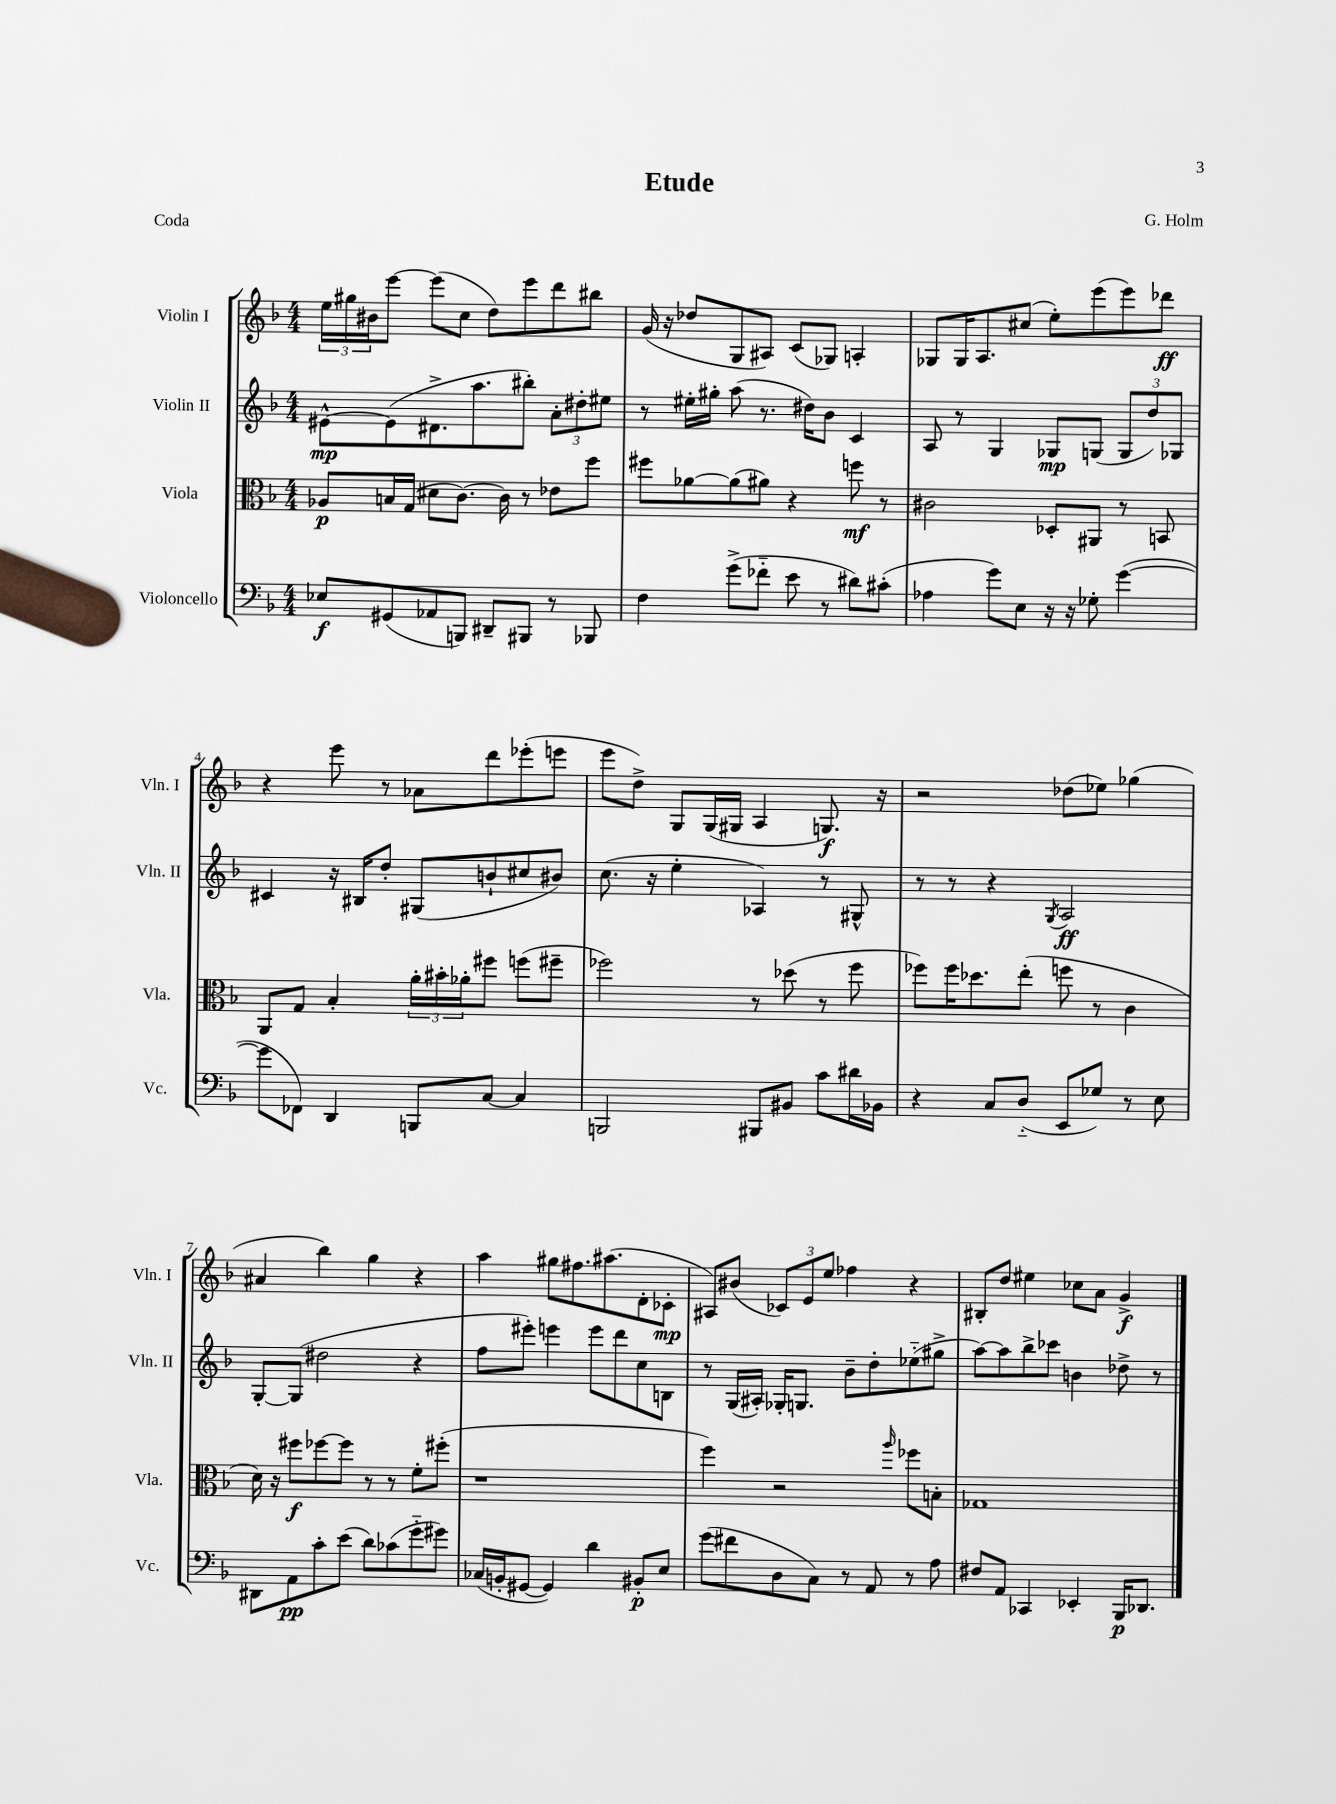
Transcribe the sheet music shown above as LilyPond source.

\header { title = "Etude" composer = "G. Holm" piece = "Coda" }
<<
\new StaffGroup <<
\new Staff = "s0" \with { instrumentName = "Violin I" shortInstrumentName = "Vln. I" } {
    \clef treble \key f \major \numericTimeSignature \time 4/4
    \tuplet 3/2 { e''16 gis''16 bis'16 } e'''8~ e'''8( c''8 d''8) e'''8 d'''8 bis''8 |
    g'16( r16 des''8 g8 ais8) c'8( ges8) a4-. |
    ges8 ges16 a8. cis''8( e''8-.) e'''8( e'''8) des'''8\ff |
    r4 e'''8 r8 aes'8 d'''8 ees'''8-.( e'''8 |
    e'''8 d''8->) g8 g16( gis16 a4 g8.\f) r16 |
    r2 des''8( ees''8) ges''4( |
    ais'4 bes''4) g''4 r4 |
    a''4 gis''8 fis''8. ais''8.( d'8-. ces'8-.\mp |
    ais8) bis'8( \tuplet 3/2 { ces'8) e'8 e''8 } fes''4 r4 |
    bis8-. d''8 eis''4 ces''8 a'8 g'4->\f \bar "|." |
}
\new Staff = "s1" \with { instrumentName = "Violin II" shortInstrumentName = "Vln. II" } {
    \clef treble \key f \major \numericTimeSignature \time 4/4
    eis'8~-^\mp eis'8( dis'8.-> a''8. bis''8-.) \tuplet 3/2 { a'8-. dis''8-. eis''8 } |
    r8 eis''16-. gis''16-. a''8( r8. dis''16) bes'8 c'4 |
    a8 r8 g4 ges8\mp g8( \tuplet 3/2 { g8 d''8) ges8 } |
    cis'4 r16 bis16 d''8-. gis8( b'8-! cis''8 bis'8) |
    c''8.( r16 e''4-. aes4) r8 gis8-^ |
    r8 r8 r4 \acciaccatura { g8 } a2\ff |
    g8~-. g8( dis''2 r4 |
    f''8 eis'''8-.) e'''4 e'''8 d'''8 c''8 b8 |
    r8 g16( ais16-.) ges16-. g8. bes'8-- d''8-. ees''8-_( gis''8-> |
    a''8~) a''8 bes''8-> ces'''8 b'4 des''8-> r8 \bar "|." |
}
\new Staff = "s2" \with { instrumentName = "Viola" shortInstrumentName = "Vla." } {
    \clef alto \key f \major \numericTimeSignature \time 4/4
    aes8\p b16 g16( dis'8 c'8.~) c'16 r8 ees'8 f''8 |
    fis''8 aes'8~ aes'8( ais'8) r4 f''8\mf r8 |
    cis'2 des8-. ais,8 r8 b,8 |
    a,8 g8 bes4-. \tuplet 3/2 { a'16-. bis'16-. aes'16-. } fis''8 f''8( fis''8-- |
    fes''2) r8 des''8( r8 fes''8 |
    fes''8) fes''16 des''8. e''8-.( f''8 r8 c'4 |
    d'16) r16 fis''8\f fes''8~ fes''8 r8 r8 f'8-. fis''8-.( |
    r1 |
    f''4) r2 \grace { a''16 } fes''8 b8-. |
    ges1 \bar "|." |
}
\new Staff = "s3" \with { instrumentName = "Violoncello" shortInstrumentName = "Vc." } {
    \clef bass \key f \major \numericTimeSignature \time 4/4
    ees8\f gis,8( aes,8 b,,8) dis,8-- bis,,8 r8 bes,,8 |
    f4 g'8->( fes'8-_ e'8 r8 dis'8) cis'8-.( |
    aes4 g'8) e8 r16 r16 ges8-. g'4~( |
    g'8 fes,8) d,4 b,,8 c8~ c4 |
    b,,2 bis,,8 bis,8 c'8 dis'16 bes,16 |
    r4 c8 d8-_( e,8 ges8) r8 e8 |
    dis,8 a,8\pp c'8-. e'8( d'8) ces'8( g'8-_ gis'8) |
    ces16( b,16-. gis,8~ gis,4) d'4 bis,8-.\p e8 |
    g'8( fis'8 d8 c8) r8 a,8 r8 a8 |
    fis8 a,8 ces,4 ees,4-. bes,,16\p des,8. \bar "|." |
}
>>
>>
